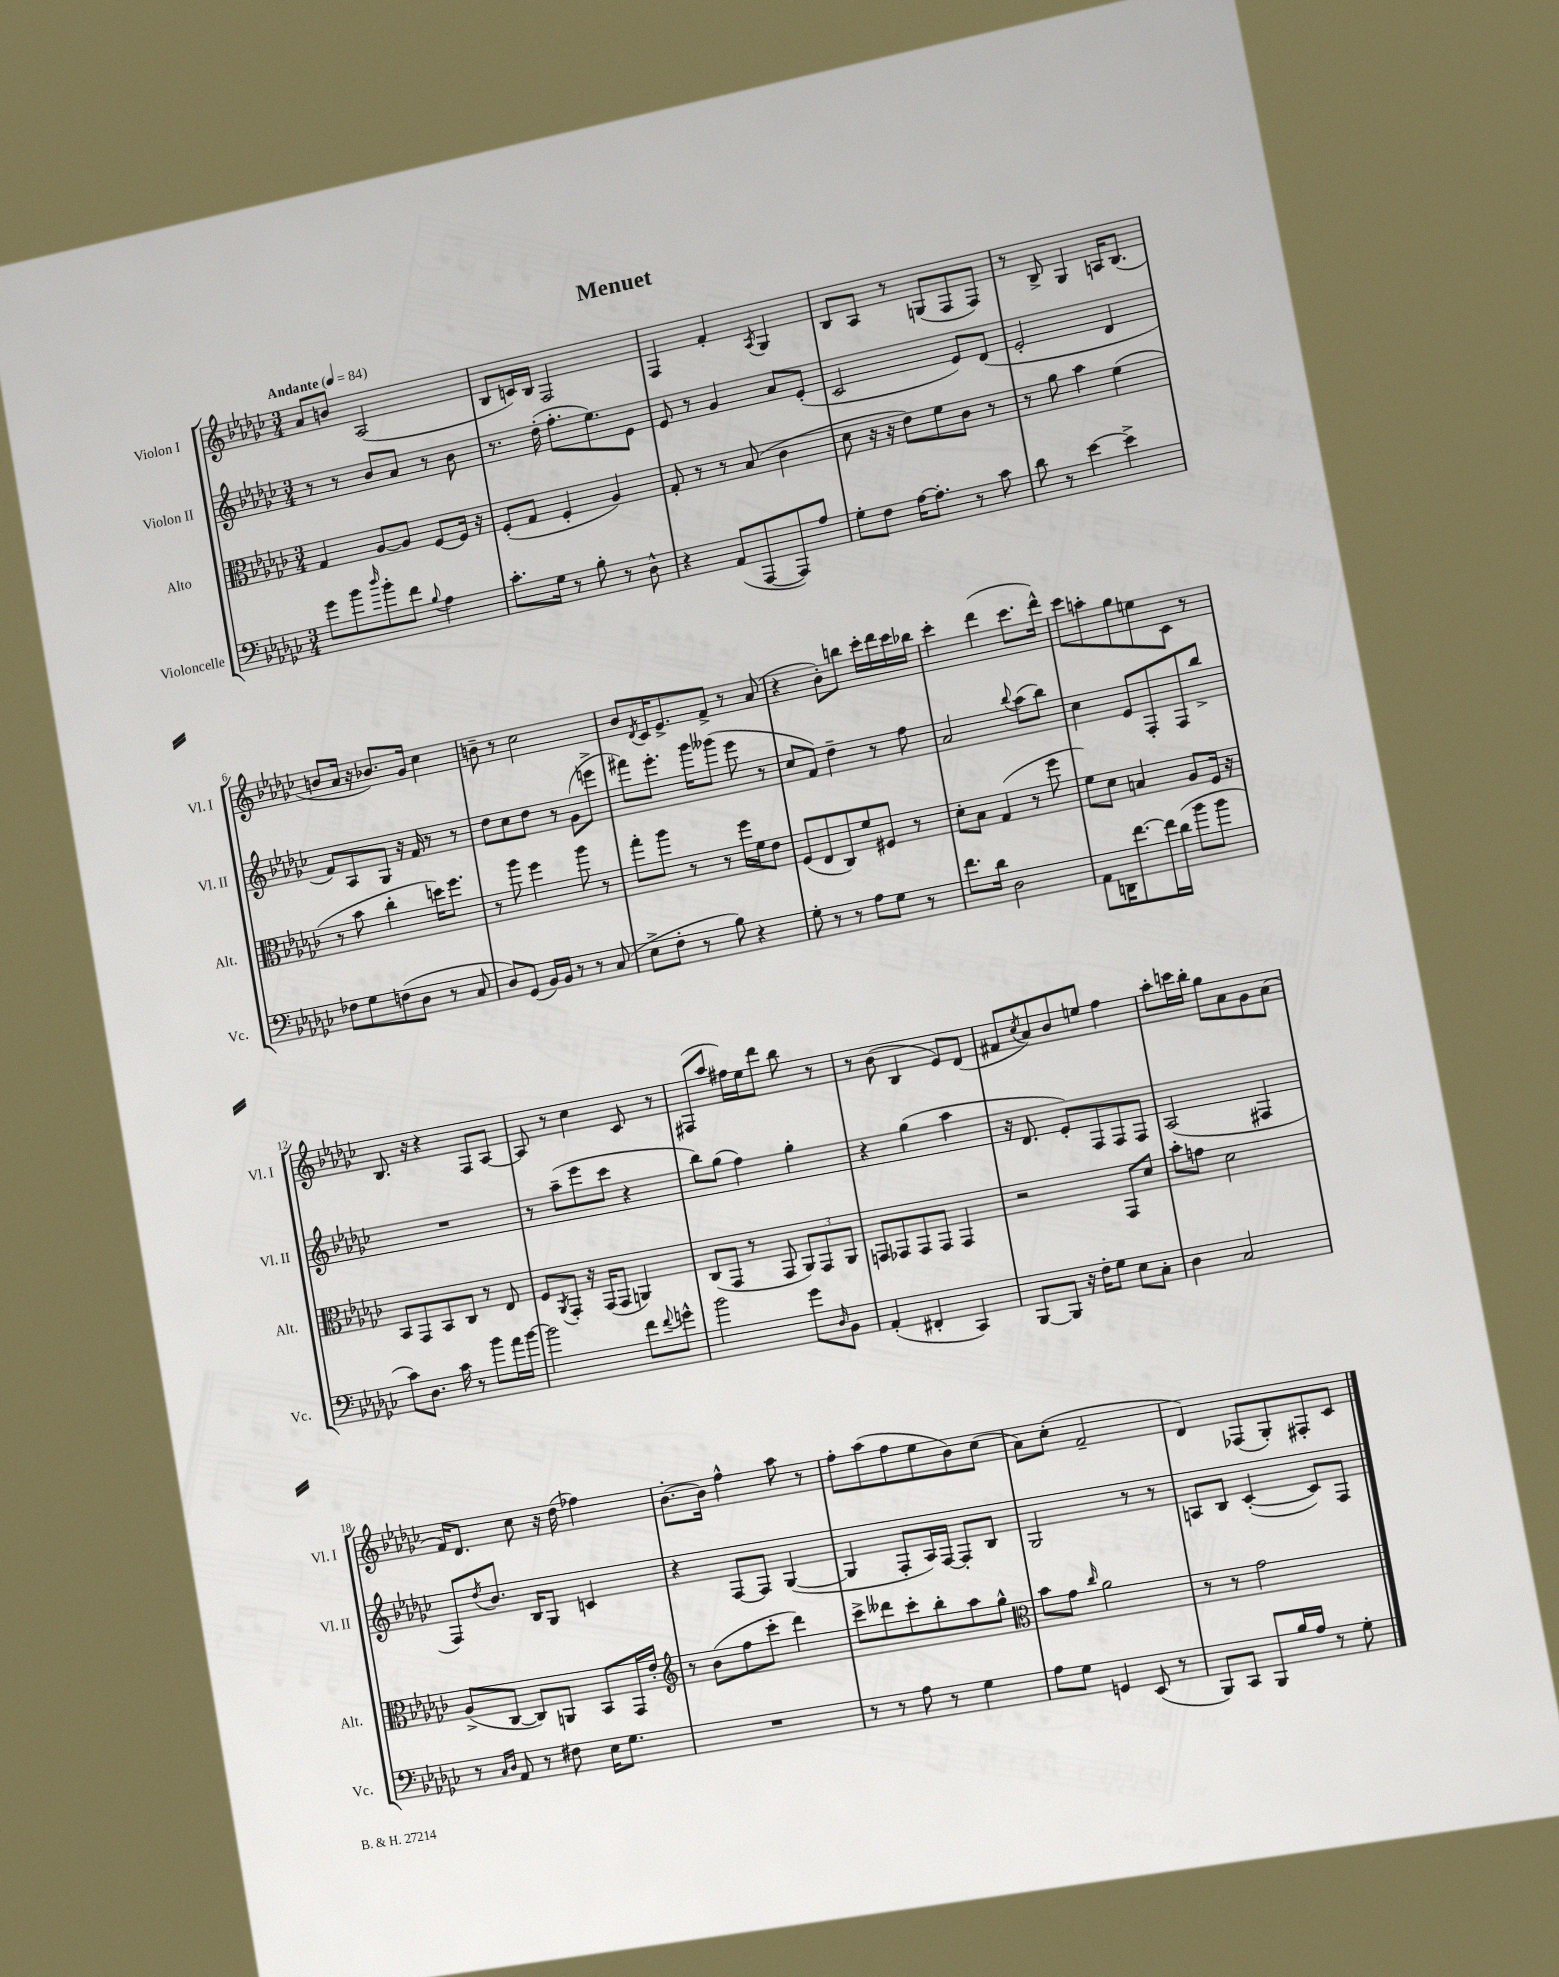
\header { title = "Menuet" }
<<
\new StaffGroup <<
\new Staff = "s0" \with { instrumentName = "Violon I" shortInstrumentName = "Vl. I" } {
    \clef treble \key ges \major \numericTimeSignature \time 3/4 \tempo "Andante" 4 = 84
    aes'8 b'8 aes2( |
    bes8 c'16) bes16 f2 |
    f4 f'4-. \acciaccatura { aes8 } ges4 |
    bes8 aes8 r8 g8( f8 f8) |
    r8 bes8-> ges4 a16 bes8.( |
    b'8 aes'16 r16 bes'8.) ges'16 ces''4 |
    b'8-- r8 ces''2 |
    bes'8 \acciaccatura { des'8 } ces'16 ees'8.-> f'8-> r8 aes'8( |
    r4 bes'8-.) b''8 ces'''16-. des'''16 ces'''16 bes''16 |
    ces'''4-. des'''4( ces'''8. des'''16-^) |
    ces'''8 a''8-. ges''8 e''8 ces'8 r8 |
    bes8. r16 r4 f8 aes8~ |
    aes8 r8 ces''4 ces'8 r8 |
    fis8( aes''8 fis''16) ees''16 des'''8 bes''8 r8 |
    r8 bes'8( bes4 ees'8) des'8( |
    fis'8 \acciaccatura { ces''8 } aes'8) bes'8 e''8 f''4 |
    aes''8-. c'''16 bes''16-. ges''8 aes'8 ges'8 aes'8( |
    f'16) des'8. ces''8 r16 des''16( fes''4) |
    bes'8.~-. bes'16 f''4-^ aes''8 r8 |
    f''8-. aes''8( f''8 ees''8 bes'8) ces''8( |
    aes'8) ces''8-.( f'2-- |
    des'4) fes8( ges8-.) fis8-. ces'8 \bar "|." |
}
\new Staff = "s1" \with { instrumentName = "Violon II" shortInstrumentName = "Vl. II" } {
    \clef treble \key ges \major \numericTimeSignature \time 3/4
    r8 r8 bes'8 aes'8 r8 bes'8 |
    r8. des''16-.( f''8.-. ees''8.) ees'8 |
    ees'8 r8 ges'4 aes'8 ees'8-.( |
    ces'2 ees'8) des'8( |
    ees'2-. des'4 |
    f'8) aes8 ges8 r16 f'16 r8 r8 |
    des''8 ces''8 des''8 r8 ges'8( e'''8-> |
    fis'''8) ees'''8.-. ges'''16 geses'''8( ees'''8 r8 |
    ces''8 f'8) des''4-- r8 f''8 |
    aes'2 \appoggiatura { bes''8 } aes''8( bes''8) |
    ces''4 ees'8 f8-. f8 bes''8-> |
    R2. |
    r8 aes''8--( ees'''8 ces'''8 r4 |
    bes''8) ges''8( f''4) ges''4-. |
    r4 ges''4( aes''4 |
    r16 des'8. ees'8-.) f8 f8 f8 |
    aes2( fis4 |
    f8) \acciaccatura { des''8 } bes'8. bes16 ges8 c'4 |
    r4 f8~ f8 ges4~( |
    ges4 f8-. aes16) f16~ f8-. bes8 |
    ges2 r8 r8 |
    a8 bes8 ces'4~-.( ces'8) f8 \bar "|." |
}
\new Staff = "s2" \with { instrumentName = "Alto" shortInstrumentName = "Alt." } {
    \clef alto \key ges \major \numericTimeSignature \time 3/4
    ges4 aes8~ aes8 f8~ f16 r16 |
    f8-.( ges8 f4-. aes4) |
    ges8-. r8 r8 bes8( ces'4 |
    des'8 r16 r16 ees'8) f'8 ces'8 r8 |
    r8 aes'8 bes'4 f'4( |
    r8 bes'8 ces''4-. d''16) f''8. |
    r8 aes''8 f''4 aes''8 r8 |
    ges''8-. aes''8 r8 r8 f''16 f'16 ees'8 |
    f8( ees8 ces8) f'8 fis8 r8 |
    des'8-. bes8 ges4( r8 f''8 |
    f'8) des'8 b4 aes8 f16 r16 |
    bes,8 ges,8 bes,8 ces8 r8 ees8 |
    f8 \acciaccatura { aes,8 } ges,8-. r16 ges,16( ges,8 a,4) |
    ces8( ges,8 r8 ges,8 \tuplet 3/2 { aes,8) ges,8 aes,8 } |
    g,8 ges,8 ges,8 ges,8 ges,4 |
    r2 ges,8 des'8 |
    bes'8-. g'8 des'2 |
    aes8->( ces8~ ces8) a,8 bes,8 ges,16 ees'16-. |
    \clef treble r8 bes'8( f''8 ces'''8-. des'''4) |
    ces'''8-> deses'''8 ces'''8-. bes''8-. aes''8 ges''8-^ |
    \clef alto bes'8 ges'8 \grace { ces''16 } aes'2 |
    r8 r8 ges'2 \bar "|." |
}
\new Staff = "s3" \with { instrumentName = "Violoncelle" shortInstrumentName = "Vc." } {
    \clef bass \key ges \major \numericTimeSignature \time 3/4
    ges'8 bes'8 \grace { des''16 } bes'8-. f'8 \appoggiatura { bes8 } aes4 |
    ces'8.-. ges16 r8 bes8-. r8 des8-^ |
    r4 aes,8( aes,,8~ aes,,8) aes8 |
    ges8-. f8 aes16~ aes8.-. r8 ces'8 |
    des'8 r8 ees'4~ ees'4-> |
    fes8 ges8 f8( des8 r8 ces8 |
    des8) ges,8( bes,16) bes,16 r8 r8 ces8( |
    ees8-> f8-. r8 bes8) r4 |
    ges8-. r8 r8 aes8 ges8 r8 |
    f'8. des'16 des2 |
    aes,8 d,16 f'8.~ f'16 des'16( bes'8 bes'8 |
    ces'8) des8. ces'16 r8 bes'8 aes'16 bes'16~ |
    bes'2 f'8 \appoggiatura { f'8 } g'8-^ |
    bes'2 ges'8 \grace { des16 } bes,8 |
    aes,4-.( fis,4-. ces,4) |
    bes,,8~ bes,,8 r16 f16-. ges8 ees8 ces8-. |
    des4 ces2 |
    r8 \grace { ces16 des16 } aes,8 r8 fis8 ees16 ges8. |
    R2. |
    r8 r8 aes8 r8 ges4 |
    aes8 ges8 g,4 ees,8( r8 |
    bes,,8) ces,8 bes,,8 bes16 aes16 r8 ges8-. \bar "|." |
}
>>
>>
